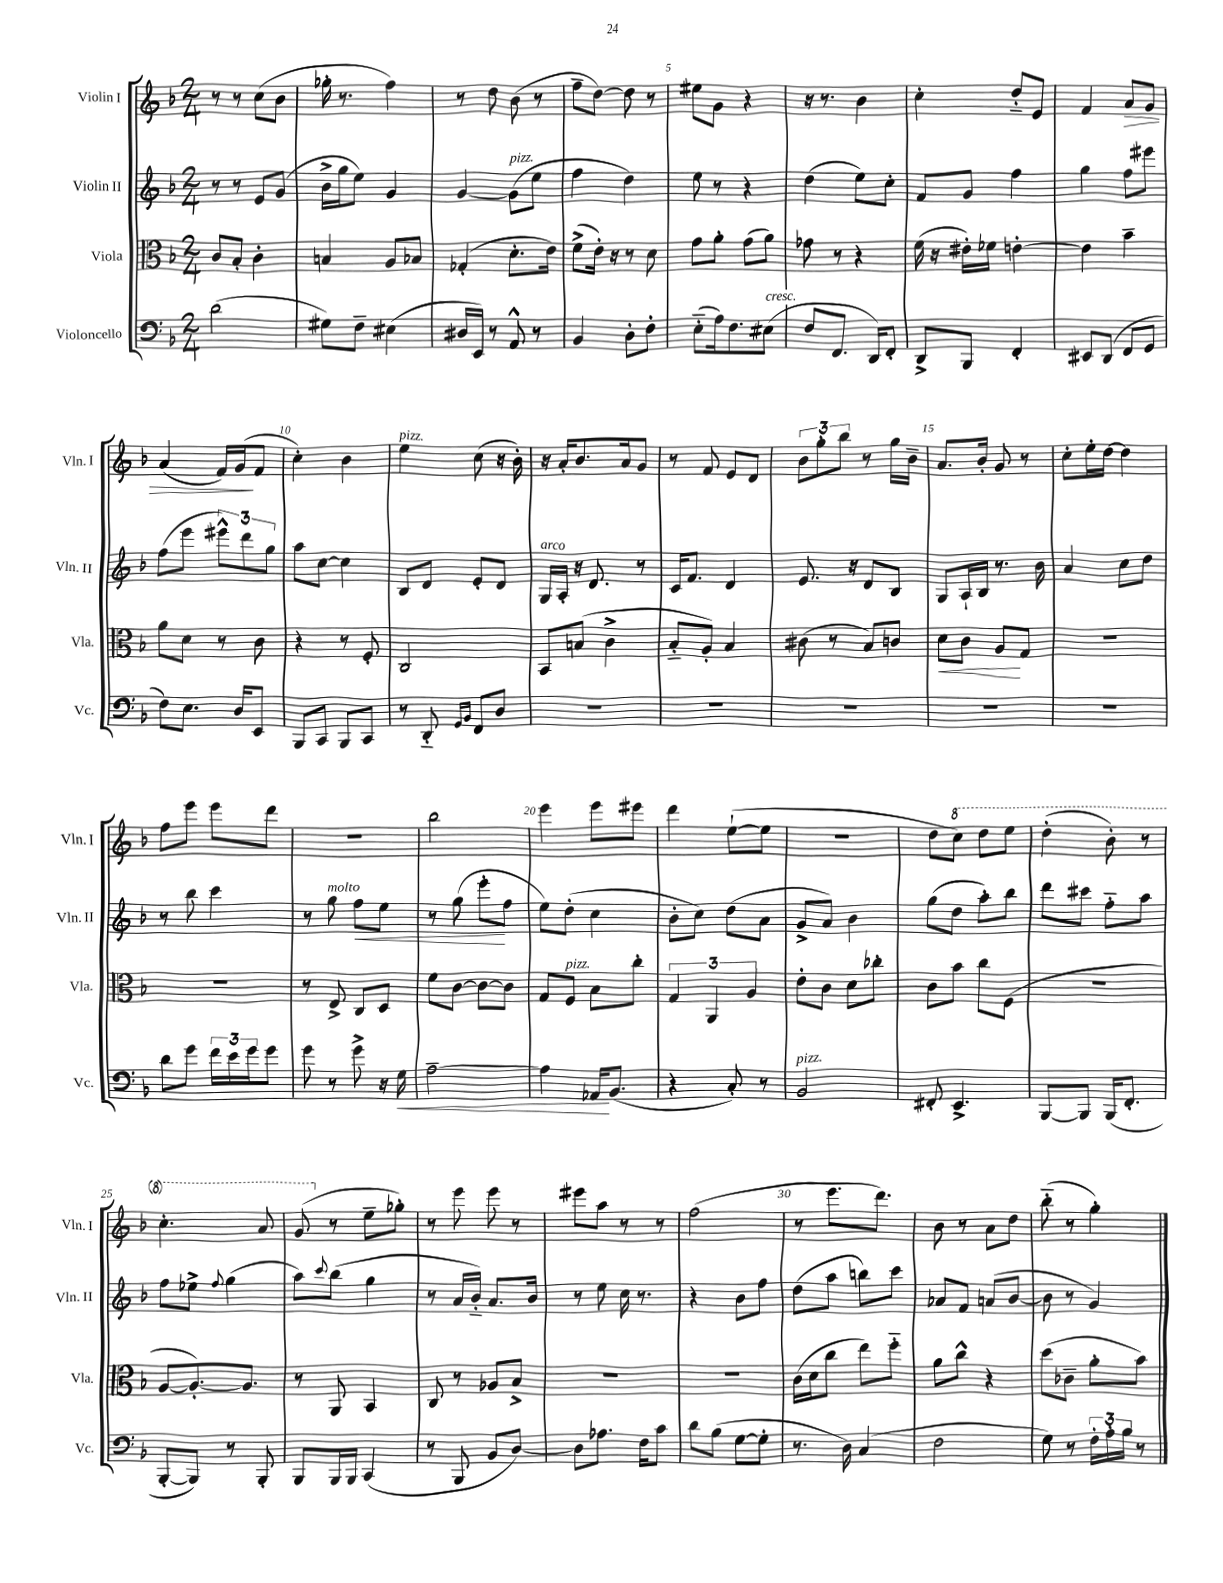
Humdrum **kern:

**kern	**kern	**kern	**kern
*staff4	*staff3	*staff2	*staff1
*clefF4	*clefC3	*clefG2	*clefG2
*k[b-]	*k[b-]	*k[b-]	*k[b-]
*M2/4	*M2/4	*M2/4	*M2/4
(2d	8c	8r	8r
.	8B-'	8r	8r
.	4c'	8e	(8cc
.	.	(8g	8b-
=	=	=	=
8G#)	4B	16b-^	16gg-'
.	.	16gg	8.r
8F~	.	8ee)	.
(4E#	8A	4g	4ff)
.	8B-	.	.
=	=	=	=
16D#	(4G-'	[4g	8r
16EE)	.	.	.
8r	.	.	8dd
8AA^^	8.d'	(8g]	(8b-
8r	.	8ee	8r
.	16e)	.	.
=	=	=	=
4BB-	(8f^	4ff	8ff~
.	16e')	.	[8dd)
.	16r	.	.
8D'	8r	4dd)	8dd]
8F'	8d	.	8r
=	=	=	=
(8E'~	8g	8ee	8ee#
16A)	8a'	8r	8g
8.F	.	.	.
.	(8g	4r	4r
(8E#	8a)	.	.
=	=	=	=
8F	8g-	(4dd	16r
.	.	.	8.r
8.FF	8r	.	.
.	4r	8ee)	4b-
16DD)	.	.	.
8FF'	.	8cc'	.
=	=	=	=
8DD^	(16f	8f	4cc'
.	16r	.	.
8BBB-	16e#')	8g	.
.	16f-	.	.
4FF'	[4e'	4ff	8dd'~
.	.	.	8e
=	=	=	=
8EE#	4e]	4gg	4f
(8DD	.	.	.
8FF	4b-~	8ff	8a
8GG	.	8eee#	8g
=	=	=	=
8F)	8a	(8ff	(4a
8.E	8d	8eee	.
.	8r	12eee#^^)	16f)
16D	.	.	(16g
.	.	12ddd	.
8EE	8c	.	8f
.	.	12gg	.
=	=	=	=
8BBB-	4r	8aa	4cc')
8CC	.	[8cc	.
8BBB-	8r	4cc]	4b-
8CC	8F'	.	.
=	=	=	=
8r	2C	8B-	4ee
8DD'~	.	8d	.
16qqGG	.	.	.
16qqBB-	.	.	.
8FF	.	8e'	(8cc
8D	.	8d	16r
.	.	.	16b-')
=	=	=	=
2r	8BB-	16G	16r
.	.	16A'	16a'
.	(8B	16r	8.b-
.	.	8.d	.
.	4c^	.	.
.	.	.	16a
.	.	8r	8g
=	=	=	=
2r	8B-'~	16c	8r
.	.	8.f	.
.	8A')	.	8f
.	4B-	4d	8e
.	.	.	8d
=	=	=	=
2r	(8c#	8.e	12b-
.	.	.	12gg'
.	8r	.	.
.	.	.	12bb-
.	.	16r	.
.	8B-)	8d	8r
.	8c	8B-	16gg
.	.	.	16b-~
=	=	=	=
2r	8d	8G	8.a
.	8c	16A`	.
.	.	16B-	16b-'
.	8A	8.r	8g
.	8G	.	8r
.	.	16b-	.
=	=	=	=
2r	2r	4a	8cc'
.	.	.	16ee'
.	.	.	[16dd
.	.	8cc	4dd]
.	.	8dd	.
=	=	=	=
8d	2r	8r	8ff
8g	.	8bb-	8eee
24f	.	4ccc	8eee
24e	.	.	.
24g	.	.	.
8g	.	.	8ddd
=	=	=	=
8g	8r	8r	2r
8r	8E^	8gg	.
8g^	8C	8ff	.
16r	8D	8ee	.
16G	.	.	.
=	=	=	=
[2A~	8f	8r	2bb-
.	[8c	(8gg	.
.	8c_	8eee'	.
.	8c]	8ff	.
=	=	=	=
4A]	8G	8ee)	4eee
.	8F	(8dd'	.
16AA-	8B-	4cc	8eee
(8.BB-	.	.	.
.	8cc'	.	8eee#
=	=	=	=
4r	6G	8b-'	4ddd
.	.	8cc)	.
.	6AA	.	.
8C')	.	(8dd	([8ee`
.	6A	.	.
8r	.	8a	8ee]
=	=	=	=
2BB-	8e'	8g^	2r
.	8c	8a)	.
.	8d	4b-	.
.	8cc-'	.	.
=	=	=	=
8FF#'	8c	(8gg	8dd
4.EE^	8b-	8dd	8ccc)
.	8cc	8aa')	8ddd
.	(8F	8bb-	8eee
=	=	=	=
[8BBB-	2r	8ddd	(4ddd'
8BBB-]	.	8ccc#	.
(16BBB-	.	8ff'~	8bb-')
8.FF'	.	.	.
.	.	8aa	8r
=	=	=	=
[8BBB-'	[8A	8ff	4.ccc'
8BBB-])	8.A'_)	8ee-^	.
.	.	8qqff	.
8r	.	(4gg	.
.	8.A]	.	.
8BBB-'	.	.	8aa
=	=	=	=
8BBB-	8r	8aa)	(8gg
.	.	8qqccc	.
16BBB-	8AA	(8bb-	8r
16BBB-	.	.	.
(4CC	4BB-	4gg	8ee~
.	.	.	8gg-')
=	=	=	=
8r	8C	8r	8r
8BBB-	8r	16a	8eee
.	.	16b-'~)	.
8BB-	8A-	8.a	8eee
[8D)	8B-^	.	8r
.	.	16b-	.
=	=	=	=
8D]	2r	8r	8eee#
8.A-	.	8ee	8aa
.	.	16cc	8r
16F	.	8.r	.
8c	.	.	8r
=	=	=	=
8d	2r	4r	(2ff
(8B-	.	.	.
[8G	.	8b-	.
8G']	.	8ff	.
=	=	=	=
8.r	(16c	(8dd	8r
.	16d	.	.
.	8cc	8aa	8.eee
16D)	.	.	.
(4C	8ee)	8bb)	.
.	.	.	8.ddd)
.	8ff'~	8ccc	.
=	=	=	=
2F	8a	8a-	8b-
.	8cc^^	8f	8r
.	4r	(8a	8a
.	.	[8b-	8dd
=	=	=	=
8G)	(8dd	8b-]	(8bb-'~
8r	8c-~	8r	8r
24F'	8a'	4g)	4gg')
24A'	.	.	.
24B-	.	.	.
8r	8b-)	.	.
==	==	==	==
*-	*-	*-	*-
